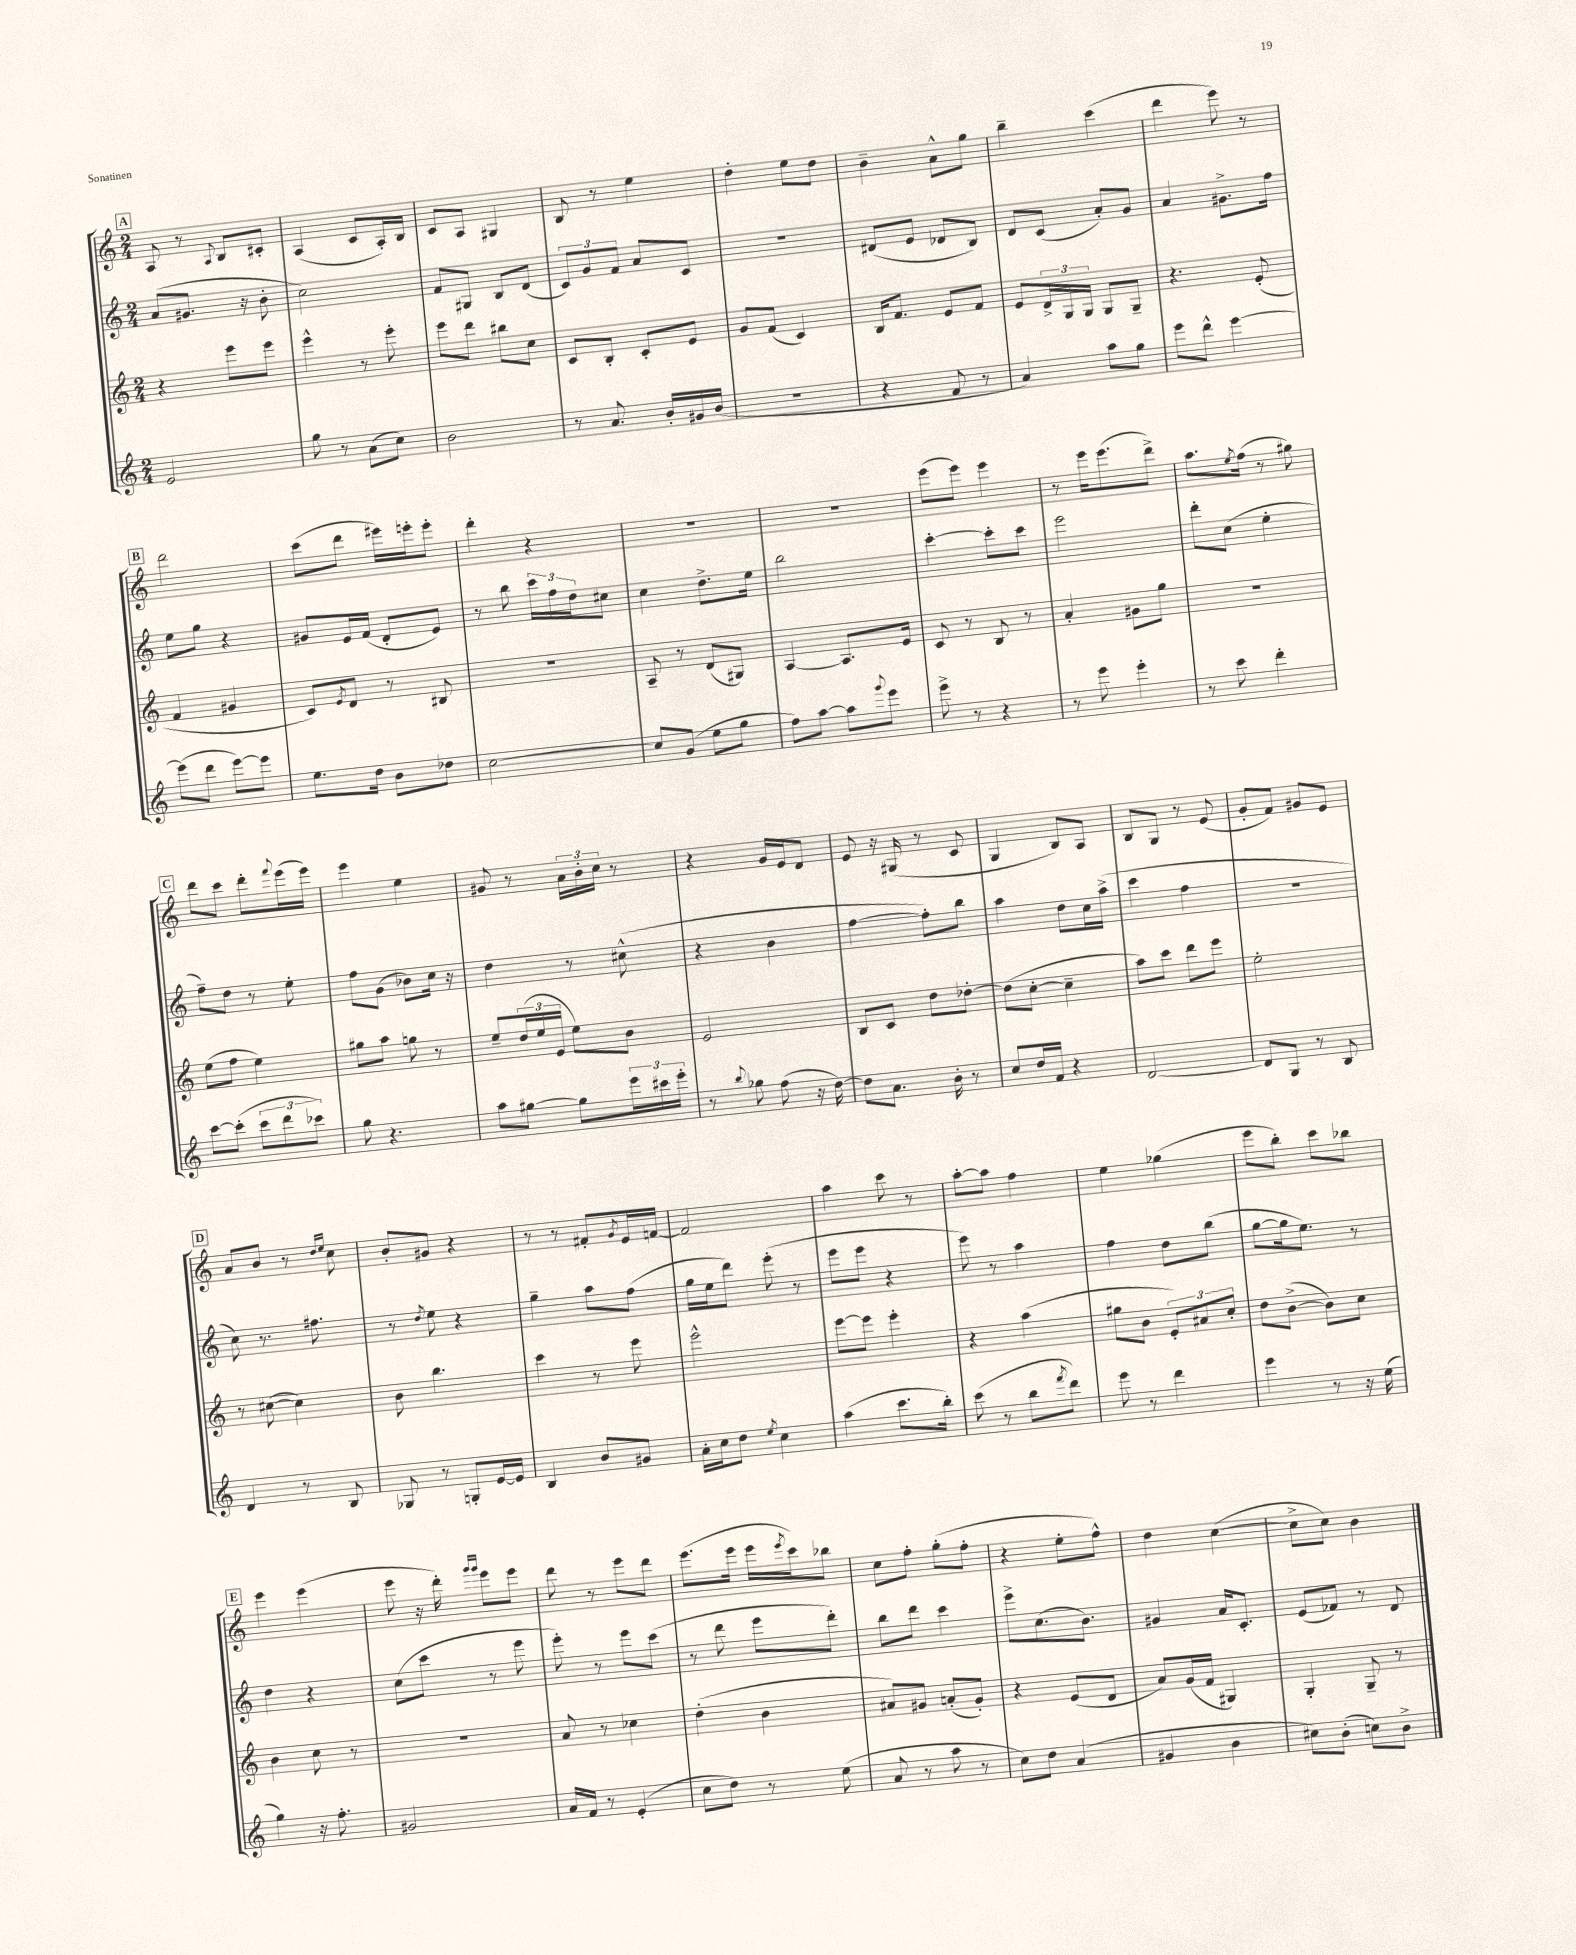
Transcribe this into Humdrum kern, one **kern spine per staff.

**kern	**kern	**kern	**kern
*staff4	*staff3	*staff2	*staff1
*clefG2	*clefG2	*clefG2	*clefG2
*k[]	*k[]	*k[]	*k[]
*M2/4	*M2/4	*M2/4	*M2/4
2e/	4r	(8a/L	8A/
.	.	8.g#/J	8r
.	.	.	8qqA/
.	8eee\L	.	8B/L
.	.	16r	.
.	8eee\J	8b'\	8c#'/J
=	=	=	=
8gg\	4eee^^\	2cc\)	(4A/
8r	.	.	.
(8a\L	8r	.	8c/L
8cc\J)	8eee'\	.	16A'/L)
.	.	.	16B/JJ
=	=	=	=
2b\	8eee\L	8f/L	8c/L
.	8ddd\J	8G#/J	8A/J
.	8bb#\L	8B/L	4G#/
.	8cc\J	(8d/J	.
=	=	=	=
8r	8c/L	12c/L)	8B/
.	.	12g/	.
8.a/	8B'/J	.	8r
.	.	12f/J	.
.	8c'/L	8a/L	4ee\
16b'/LL	.	.	.
16g#/	8e/J	8c/J	.
(16b/JJ	.	.	.
=	=	=	=
2r	8g/L	2r	4dd'\
.	(8f/J	.	.
.	4c/)	.	8ee\L
.	.	.	8dd\J
=	=	=	=
4r	16B/LK	(8d#/L	4b~\
.	8.f/J	.	.
.	.	8e/J	.
8f/	8e/L	8d-/L	8a^^\L
8r	8f/J	8B/J)	8gg\J
=	=	=	=
4a/)	8e/L	8d/L	4bb~\
.	24d^/L	(8c/J	.
.	24G/	.	.
.	24G/JJ	.	.
8aa\L	8G/L	8a'/L)	(4ccc\
8gg\J	8G~/J	8g/J	.
=	=	=	=
8eee\L	4.r	4a/	4ddd\
8ddd^^\J	.	.	.
[4eee\	.	8.g#^\L	8eee\)
.	(8e'/	.	8r
.	.	16ff\Jk	.
=	=	=	=
(8eee\]L	4f/	8ee\L	2ddd\
8ddd\J	.	8gg\J	.
[8eee\L)	4g#/	4r	.
8eee\]J	.	.	.
=	=	=	=
8.ee\L	8c/L)	8g#/L	(8ccc\L
.	8qe/	.	.
.	8d/J	16e/L	8ddd\J
16dd\Jk	.	(16f/JJ	.
8b\L	8r	8d'/L	16eee#\LL)
.	.	.	16eee'\J
8dd-\J	8B#/	8e/J)	8eee'\J
=	=	=	=
[2cc\	2r	8r	4ddd'\
.	.	8bb\	.
.	.	24ccc\LL	4r
.	.	24ff\	.
.	.	24dd\J	.
.	.	8cc#\J	.
=	=	=	=
8cc/]L	8A~/	4cc\	2r
(8g/J	8r	.	.
8ee\L	(8d/L	8.dd^\L	.
8gg\J	8G#/J)	.	.
.	.	16ee\Jk	.
=	=	=	=
8ff\L)	[4A/	2bb\	2r
[8aa\J	.	.	.
8aa\]L	8.A/]L	.	.
8qqggg/	.	.	.
8eee\J	.	.	.
.	16e/Jk	.	.
=	=	=	=
8eee^\	8c/	[4ccc'\	(8eee\L
8r	8r	.	8eee\J)
4r	8B/	8ccc'\]L	4eee\
.	8r	8ccc\J	.
=	=	=	=
8r	4a'/	2eee\	8r
8eee\	.	.	16eee\LK
.	.	.	(8.eee\
4eee'\	8g#\L	.	.
.	8gg\J	.	8ddd^\J)
=	=	=	=
8r	2r	8ddd'\L	8.aa\L
8ccc\	.	(8cc\J	.
.	.	.	8qee/
.	.	.	(16ff\Jk
4ddd'\	.	4ee'\	8r
.	.	.	8gg#\)
=	=	=	=
[8ccc\L	(8ee\L	8ff~\L)	8ddd\L
(8ccc'\]J	8ff\J	8dd\J	8ccc\J
12ccc\L	4ee\)	8r	8ddd'\L
12ddd\	.	.	.
.	.	.	8qqfff/
.	.	8ee'\	(16eee\L
12ccc-\J)	.	.	.
.	.	.	16eee\JJ)
=	=	=	=
8gg\	8gg#\L	8ff\L	4eee\
4.r	8aa\J	(8g\J	.
.	8gg\	8b-\L)	4ee\
.	8r	16cc\Jk	.
.	.	16r	.
=	=	=	=
8aa\L	8ee~/L	4dd\	8g#/
[8gg#\J	(24dd/L	.	8r
.	24ee/	.	.
.	24e/JJ	.	.
8gg#\]L	8ee\L)	8r	24a\LL
.	.	.	24b'\
.	.	.	24cc\JJ
24eee\L	8b\J	(8cc#^^\	8r
24ccc#\	.	.	.
24eee'\JJ	.	.	.
=	=	=	=
8r	2e/	4r	4r
8qqbb/	.	.	.
8gg-\	.	.	.
(8ff\	.	4b\	16g/LL
.	.	.	16e/J
16r	.	.	8d/J
[16dd\)	.	.	.
=	=	=	=
8dd\]L	8B/L	[4ff\	8e/
8.a\J	8c/J	.	16r
.	.	.	(16G#/
.	8dd\L	8ff'\]L)	8r
16b'\	.	.	.
8r	[8dd-'\J	8bb\J	8c/
=	=	=	=
8cc/L	(8dd-\]L	4aa\	4G/
16dd/L	[8cc'\J	.	.
16f/JJ	.	.	.
4r	4cc~\]	8dd\L	8B/L)
.	.	16cc\L	8A/J
.	.	(16aa^\JJ	.
=	=	=	=
[2d/	8aa\L)	4ccc\	8B/L
.	8ccc\J	.	8G/J
.	8ddd\L	4ff\	8r
.	8eee\J	.	(8e/
=	=	=	=
8d/]L	2ee'\	2r	8g'/L
8G/J	.	.	8f/J)
8r	.	.	8g#/L
8B/	.	.	8e/J
=	=	=	=
4d/	8r	8cc\)	8a/L
.	([8cc#\	8.r	8b/J
8r	4cc#\])	.	8r
.	.	8.ff#\	.
.	.	.	16qqdd/LL
.	.	.	16qqee/JJ
8B/	.	.	8cc\
=	=	=	=
8G-/	8b\	8r	8b'/L
.	.	8qdd/	.
8r	4.bb\	8ee\	8g#/J
8G'/L	.	4r	4r
[16e/L	.	.	.
16e/]JJ	.	.	.
=	=	=	=
4B/	4ccc\	4gg~\	8r
.	.	.	8r
8b/L	8r	8aa\L	8f#'/L
.	.	.	8qg/
8g#/J	8eee\	(8ff\J	16e/L
.	.	.	[16f/JJ
=	=	=	=
16a'\LL	2eee^^\	16gg\LL	2f/]
16cc\J	.	16ee\J	.
8dd\J	.	8ddd\J)	.
8qee/	.	.	.
4cc\	.	(8eee'\	.
.	.	8r	.
=	=	=	=
(4aa\	[8eee\L	8eee\L	4aa\
.	8eee\]J	8eee\J	.
8.ccc\L	4eee'\	4r	8ccc\
.	.	.	8r
16bb'\Jk)	.	.	.
=	=	=	=
(8ccc\	4r	8eee\)	[8aa'\L
8r	.	8r	8aa\]J
8bb\L	(4aa\	4aa\	4ff\
8qfff/	.	.	.
8ddd\J)	.	.	.
=	=	=	=
8eee\	8gg#\L	4ff\	4ee\
8r	8b\J	.	.
4ddd\	12e'/L)	8dd\L	(4gg-\
.	12a#/	.	.
.	.	(8bb\J	.
.	12cc'/J	.	.
=	=	=	=
4eee\	8dd\L	[8gg\L	8eee\L
.	([8b^\J	16gg\]k	8bb'\J)
.	.	8.ee\J)	.
8r	8b\]L)	.	8ccc\L
16r	8cc\J	8r	8bb-\J
(16ee\	.	.	.
=	=	=	=
4gg\)	4b\	4dd\	4eee\
16r	8cc\	4r	(4eee\
8.ff'\	.	.	.
.	8r	.	.
=	=	=	=
2g#/	2r	(8cc\L	8eee\
.	.	8ccc\J	16r
.	.	.	16ddd'\)
.	.	.	16qqggg/LL
.	.	.	16qqggg/JJ
.	.	8r	8eee\L
.	.	8eee\	8eee\J
=	=	=	=
16a/LL	8a/	8eee'\)	8ddd\
16f/JJ	.	.	.
8r	8r	8r	8r
(4e'/	4cc-\	8eee\L	8eee\L
.	.	(8ccc\J	8ddd\J
=	=	=	=
8cc\L	(4dd'\	8r	(8.eee\L
8dd\J)	.	8ddd\	.
.	.	.	16eee\Jk
8r	4b\	8eee\L	16eee\LL
.	.	.	8qeee/
.	.	.	16ccc\J)
(8ee\	.	8ddd'\J)	8bb-\J
=	=	=	=
8a/	8a#/L)	8bb\L	8cc\L
8r	8g#/J	8ddd\J	8ff'\J
8aa\	(8a'/L	4ccc\	(8gg'\L
8r	8g#'/J)	.	8ff'\J
=	=	=	=
8cc\L)	4r	8eee^\L	4r
8dd\J	.	(8.cc\	.
(4a/	(8e/L	.	8ee'\L
.	.	8.b\J)	.
.	8d/J	.	8ff^^\J)
=	=	=	=
4g#/	8a/L)	4g#/	4dd\
.	(16g/L	.	.
.	16f/JJ	.	.
4b\	4G#/)	16a/LK	([4cc\
.	.	8.c'/J	.
=	=	=	=
8cc#\L)	4G'/	(8e/L	8cc^\]L
(8b'\J	.	8f-/J)	8cc\J)
8cc\L)	8G~/	8r	4b\
8b^\J	8r	8d/	.
==	==	==	==
*-	*-	*-	*-
